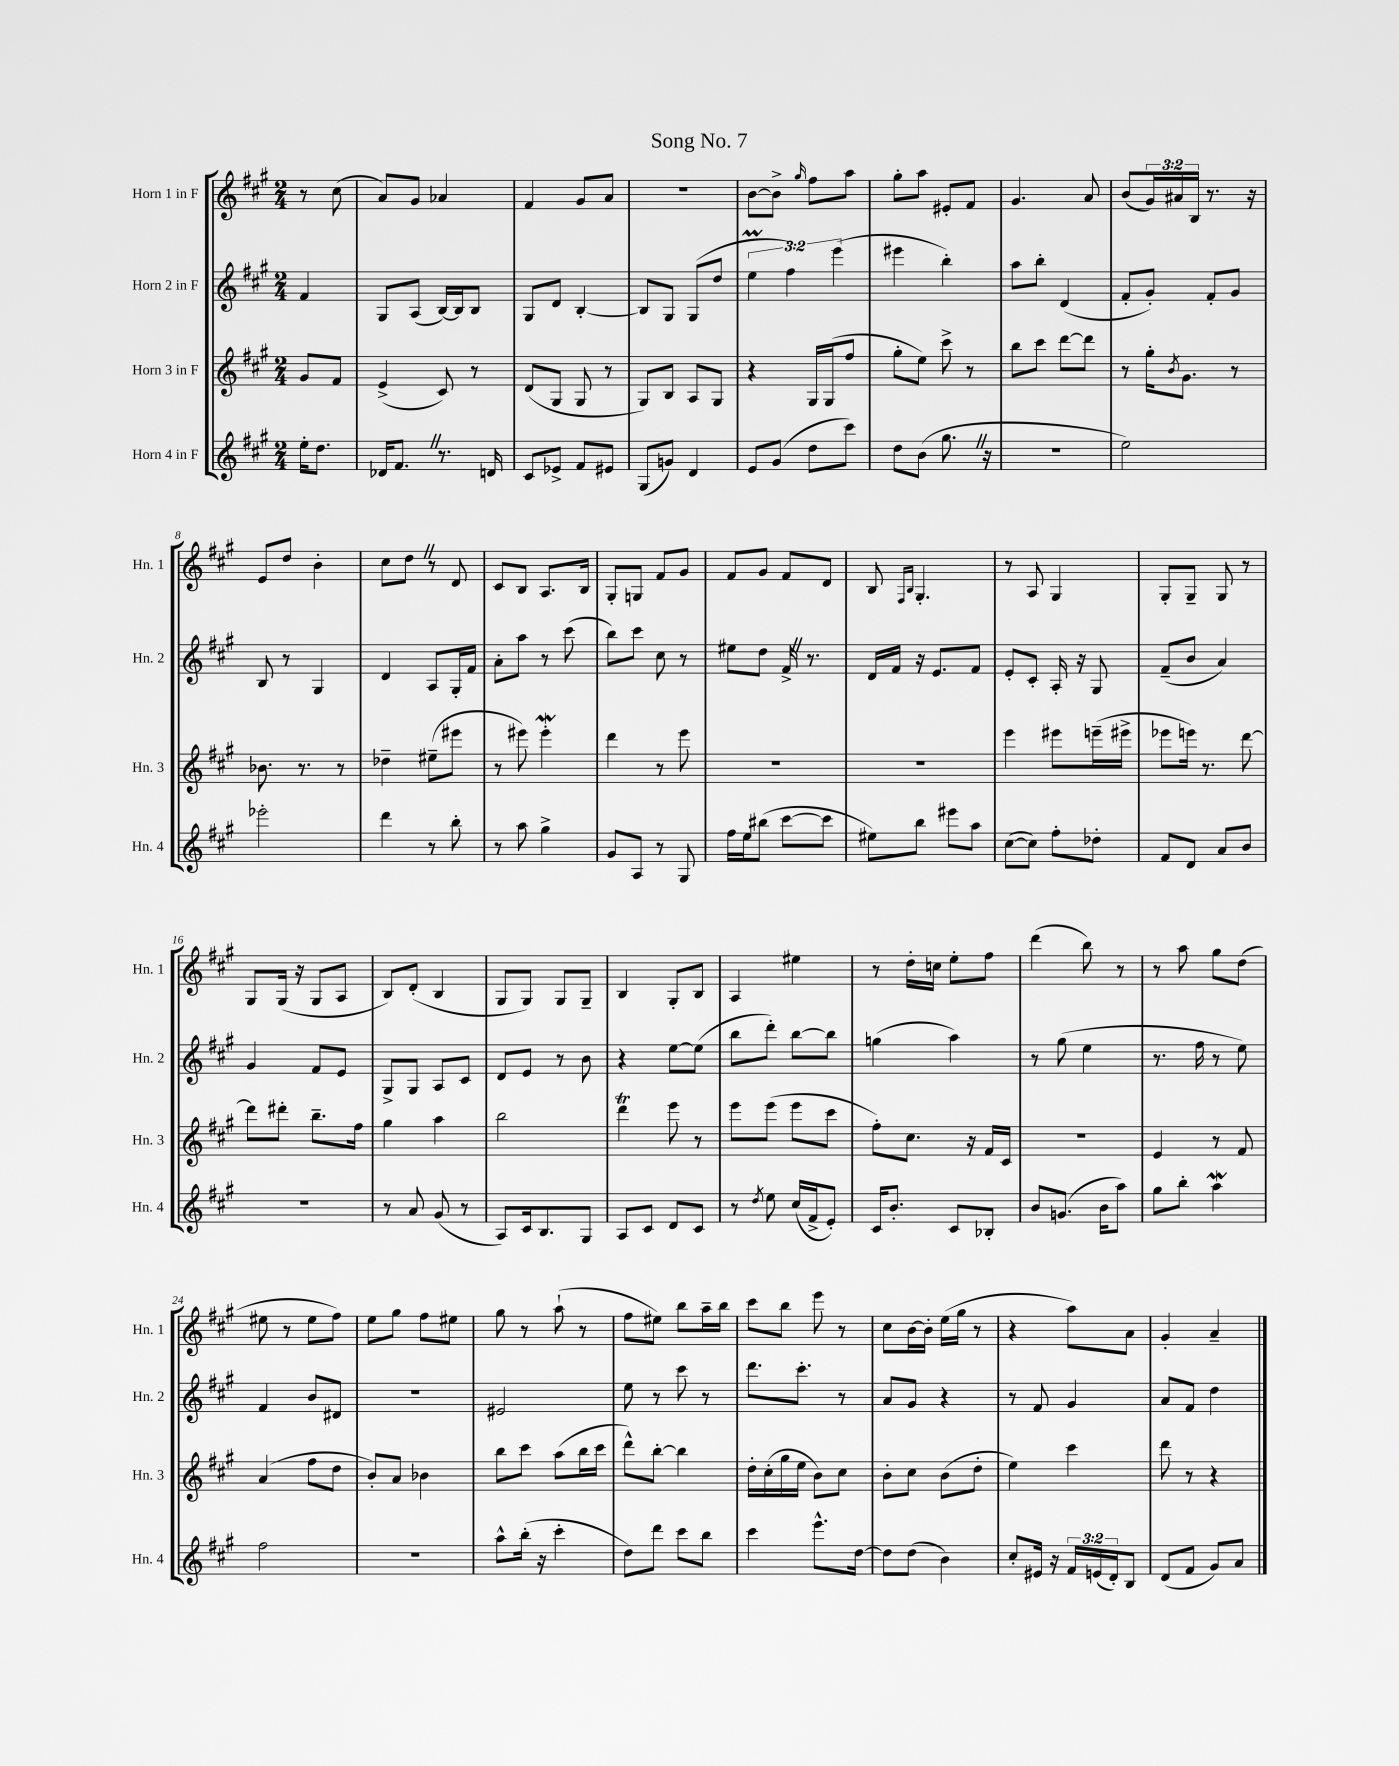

**kern	**kern	**kern	**kern
*part4	*part3	*part2	*part1
*staff4	*staff3	*staff2	*staff1
*I"Horn 4 in F	*I"Horn 3 in F	*I"Horn 2 in F	*I"Horn 1 in F
*I'Hn. 4	*I'Hn. 3	*I'Hn. 2	*I'Hn. 1
*clefG2	*clefG2	*clefG2	*clefG2
*k[f#c#g#]	*k[f#c#g#]	*k[f#c#g#]	*k[f#c#g#]
*M2/4	*M2/4	*M2/4	*M2/4
=	=	=	=
16ee'\KL	8g#/L	4f#/	8r
8.dd\J	.	.	.
.	8f#/J	.	(8cc#\
=1	=1	=1	=1
16d-X/KL	(4e^/	8G#/L	8a/L)
8.f#Z/J	.	.	.
.	.	(8A/J	8g#/J
8.r	8c#/)	[16B/LL)	4a-X/
.	.	16B/J]	.
.	8r	8B/J	.
16dn/	.	.	.
=2	=2	=2	=2
8c#/L	(8d/L	8G#/L	4f#/
8e-X^/J	8G#/J	8d/J	.
8f#/L	8G#/	[4B'/	8g#/L
8e#X/J	8r	.	8a/J
=3	=3	=3	=3
(8G#/L	8G#/L)	8B/L]	2r
8gn/J)	8B/J	8G#/J	.
4d/	8A/L	(8G#/L	.
.	8G#/J	8dd/J	.
=4	=4	=4	=4
8e/L	4r	6eeM\	[8b\L
(8g#/J	.	.	8b^\J]
.	.	6ff#\)	.
.	.	.	16qqgg#/
8dd\L	16G#/LL	.	8ff#\L
.	(16G#/J	.	.
.	.	(6eee\	.
8ccc#\J)	8ff#/J	.	8aa\J
=5	=5	=5	=5
8dd\L	8gg#'\L	4eee#X\	8gg#'\L
(8b\J	8ee\J)	.	8aa\J
8.gg#Z\	8ccc#^\	4bb'\)	8e#X'/L
.	8r	.	8f#/J
16r	.	.	.
=6	=6	=6	=6
2r	8bb\L	8aa\L	4.g#/
.	8ccc#\J	8bb'\J	.
.	[8ddd\L	(4d/	.
.	8ddd\J]	.	8a/
=7	=7	=7	=7
2ee\)	8r	8f#'/L	(8b/L
.	16gg#'\KL	8g#'/J)	24g#/L)
.	.	.	24a#X/
.	8qb/	.	.
.	8.g#\J	.	.
.	.	.	24B/JJ
.	.	8f#'/L	8.r
.	8r	8g#/J	.
.	.	.	16r
!!LO:LB:g=z
=8	=8	=8	=8
2eee-X'\	8.b-X\	8B/	8e/L
.	.	8r	8dd/J
.	8.r	.	.
.	.	4G#/	4b'\
.	8r	.	.
=9	=9	=9	=9
4ddd\	4dd-X~\	4d/	8cc#\L
.	.	.	8ddZ\J
8r	(8ee#X~\L	8A/L	8r
8bb'\	8eee#X\J	16G#'/L	8d/
.	.	16f#/JJ	.
=10	=10	=10	=10
8r	8r	8a'\L	8c#/L
8aa\	8eee#X\)	8aa\J	8B/J
4gg#^\	4eee#W'\	8r	8.A/L
.	.	(8ccc#\	.
.	.	.	16B/Jk
=11	=11	=11	=11
8g#/L	4ddd\	8bb\L)	8G#'/L
8A/J	.	8ccc#\J	8Gn/J
8r	8r	8cc#\	8f#/L
8G#/	8eee\	8r	8g#/J
=12	=12	=12	=12
16ff#\LL	2r	8ee#X\L	8f#/L
16ee\J	.	.	.
(8bb#X\J	.	8dd\J	8g#/J
[8ccc#\L	.	16f#^Z/	8f#/L
.	.	8.r	.
8ccc#\J]	.	.	8d/J
=13	=13	=13	=13
8ee#X\L)	2r	16d/LL	8B/
.	.	16f#/JJ	.
.	.	.	16qqF#/LL
.	.	.	16qqB/JJ
8bb\J	.	16r	4.G#'/
.	.	8.e/L	.
8eee#X\L	.	.	.
8aa\J	.	8f#/J	.
=14	=14	=14	=14
([8cc#\L	4eee\	8e'/L	8r
8cc#\J])	.	8c#'/J	8A/
8ff#'\L	8eee#X\L	16A'/	4G#/
.	.	16r	.
8dd-X'\J	(16eeen~\L	8G#/	.
.	16eee#X^\JJ	.	.
=15	=15	=15	=15
8f#/L	8eee-X\L	(8f#~/L	8G#'/L
8d/J	16eeen\Jk)	8b/J	8G#~/J
.	8.r	.	.
8a/L	.	4a/)	8G#/
8b/J	[8ddd\	.	8r
!!LO:LB:g=z
=16	=16	=16	=16
2r	8ddd\L]	4g#/	8G#/L
.	8ddd#X'\J	.	(16G#/Jk
.	.	.	16r
.	8.bb~\L	8f#/L	8G#/L
.	.	8e/J	8A/J
.	16ff#\Jk	.	.
=17	=17	=17	=17
8r	4gg#\	8G#^/L	8B/L)
8a/	.	8G#/J	(8d'/J
(8g#/	4aa\	8A/L	4B/
8r	.	8c#/J	.
=18	=18	=18	=18
8A/L)	2bb\	8d/L	8G#/L
16c#/k	.	8e/J	8G#/J)
8.B/	.	.	.
.	.	8r	8G#/L
8G#/J	.	8b\	8G#~/J
=19	=19	=19	=19
8A/L	4dddT\	4r	4B/
8c#/J	.	.	.
8d/L	8eee\	[8ee\L	8G#'/L
8c#/J	8r	(8ee\J]	8B/J
=20	=20	=20	=20
8r	8eee\L	8bb\L	4A/
8qdd/	.	.	.
8ee\	(8eee\J	8ddd'\J)	.
(16cc#/LL	8eee\L	[8bb\L	4ee#X\
16f#^/J	.	.	.
8e'/J)	8ccc#\J	8bb\J]	.
=21	=21	=21	=21
16c#/KL	8ff#'\L)	(4ggn\	8r
8.b'/J	.	.	.
.	8.cc#\J	.	16dd'\LL
.	.	.	16ccn\JJ
8c#/L	.	4aa\)	8ee'\L
.	16r	.	.
8B-X'/J	16f#/LL	.	8ff#\J
.	16c#/JJ	.	.
=22	=22	=22	=22
8b/L	2r	8r	(4ddd\
(8.gn/J	.	(8gg#\	.
.	.	4ee\	8bb\)
16b\KL	.	.	.
8aa\J)	.	.	8r
=23	=23	=23	=23
8gg#\L	4e/	8.r	8r
8bb'\J	.	.	8aa\
.	.	16ff#\	.
4aaw\	8r	8r	8gg#\L
.	8f#/	8ee\)	(8dd\J
!!LO:LB:g=z
=24	=24	=24	=24
2ff#\	(4a/	4f#/	8ee#X\
.	.	.	8r
.	8ff#\L	8b/L	8ee#\L
.	8dd\J	8d#X/J	8ff#\J)
=25	=25	=25	=25
2r	8b'/L)	2r	8ee\L
.	8a/J	.	8gg#\J
.	4b-X\	.	8ff#\L
.	.	.	8ee#X\J
=26	=26	=26	=26
8aa^^\L	8bb\L	2e#X/	8gg#\
(16bb'\Jk	8ccc#\J	.	8r
16r	.	.	.
4ccc#'\	(8aa\L	.	(8aa`\
.	16bb\L	.	8r
.	16ccc#\JJ	.	.
=27	=27	=27	=27
8dd\L)	8ddd^^\L)	8ee\	8ff#\L
8ddd\J	[8bb'\J	8r	8ee#X\J)
8ccc#\L	4bb\]	8ccc#\	8bb\L
8bb\J	.	8r	16aa~\L
.	.	.	16bb\JJ
=28	=28	=28	=28
4ccc#\	16dd'\LL	8.ddd\L	8ccc#\L
.	(16cc#'\	.	.
.	16gg#\	.	8bb\J
.	16ee\JJ	8.ccc#'\J	.
8.eee^^\L	8b\L)	.	8eee\
.	8cc#\J	8r	8r
[16dd\Jk	.	.	.
=29	=29	=29	=29
8dd\L]	8b'\L	8a/L	8cc#\L
(8dd\J	8cc#\J	8g#/J	[16b\L
.	.	.	16b'\JJ]
4b\)	(8b\L	4r	(16ee\LL
.	.	.	16gg#\JJ
.	8dd'\J	.	8r
=30	=30	=30	=30
8cc#'/L	4ee\)	8r	4r
16e#X/Jk	.	8f#/	.
16r	.	.	.
24f#/LL	4ccc#\	4g#/	8aa\L)
(24en/	.	.	.
24d'/J)	.	.	.
8B/J	.	.	8a\J
=31	=31	=31	=31
(8d/L	8ddd\	8a/L	4g#'/
8f#/J	8r	8f#/J	.
8g#/L)	4r	4dd\	4a~/
8a/J	.	.	.
==	==	==	==
*-	*-	*-	*-
